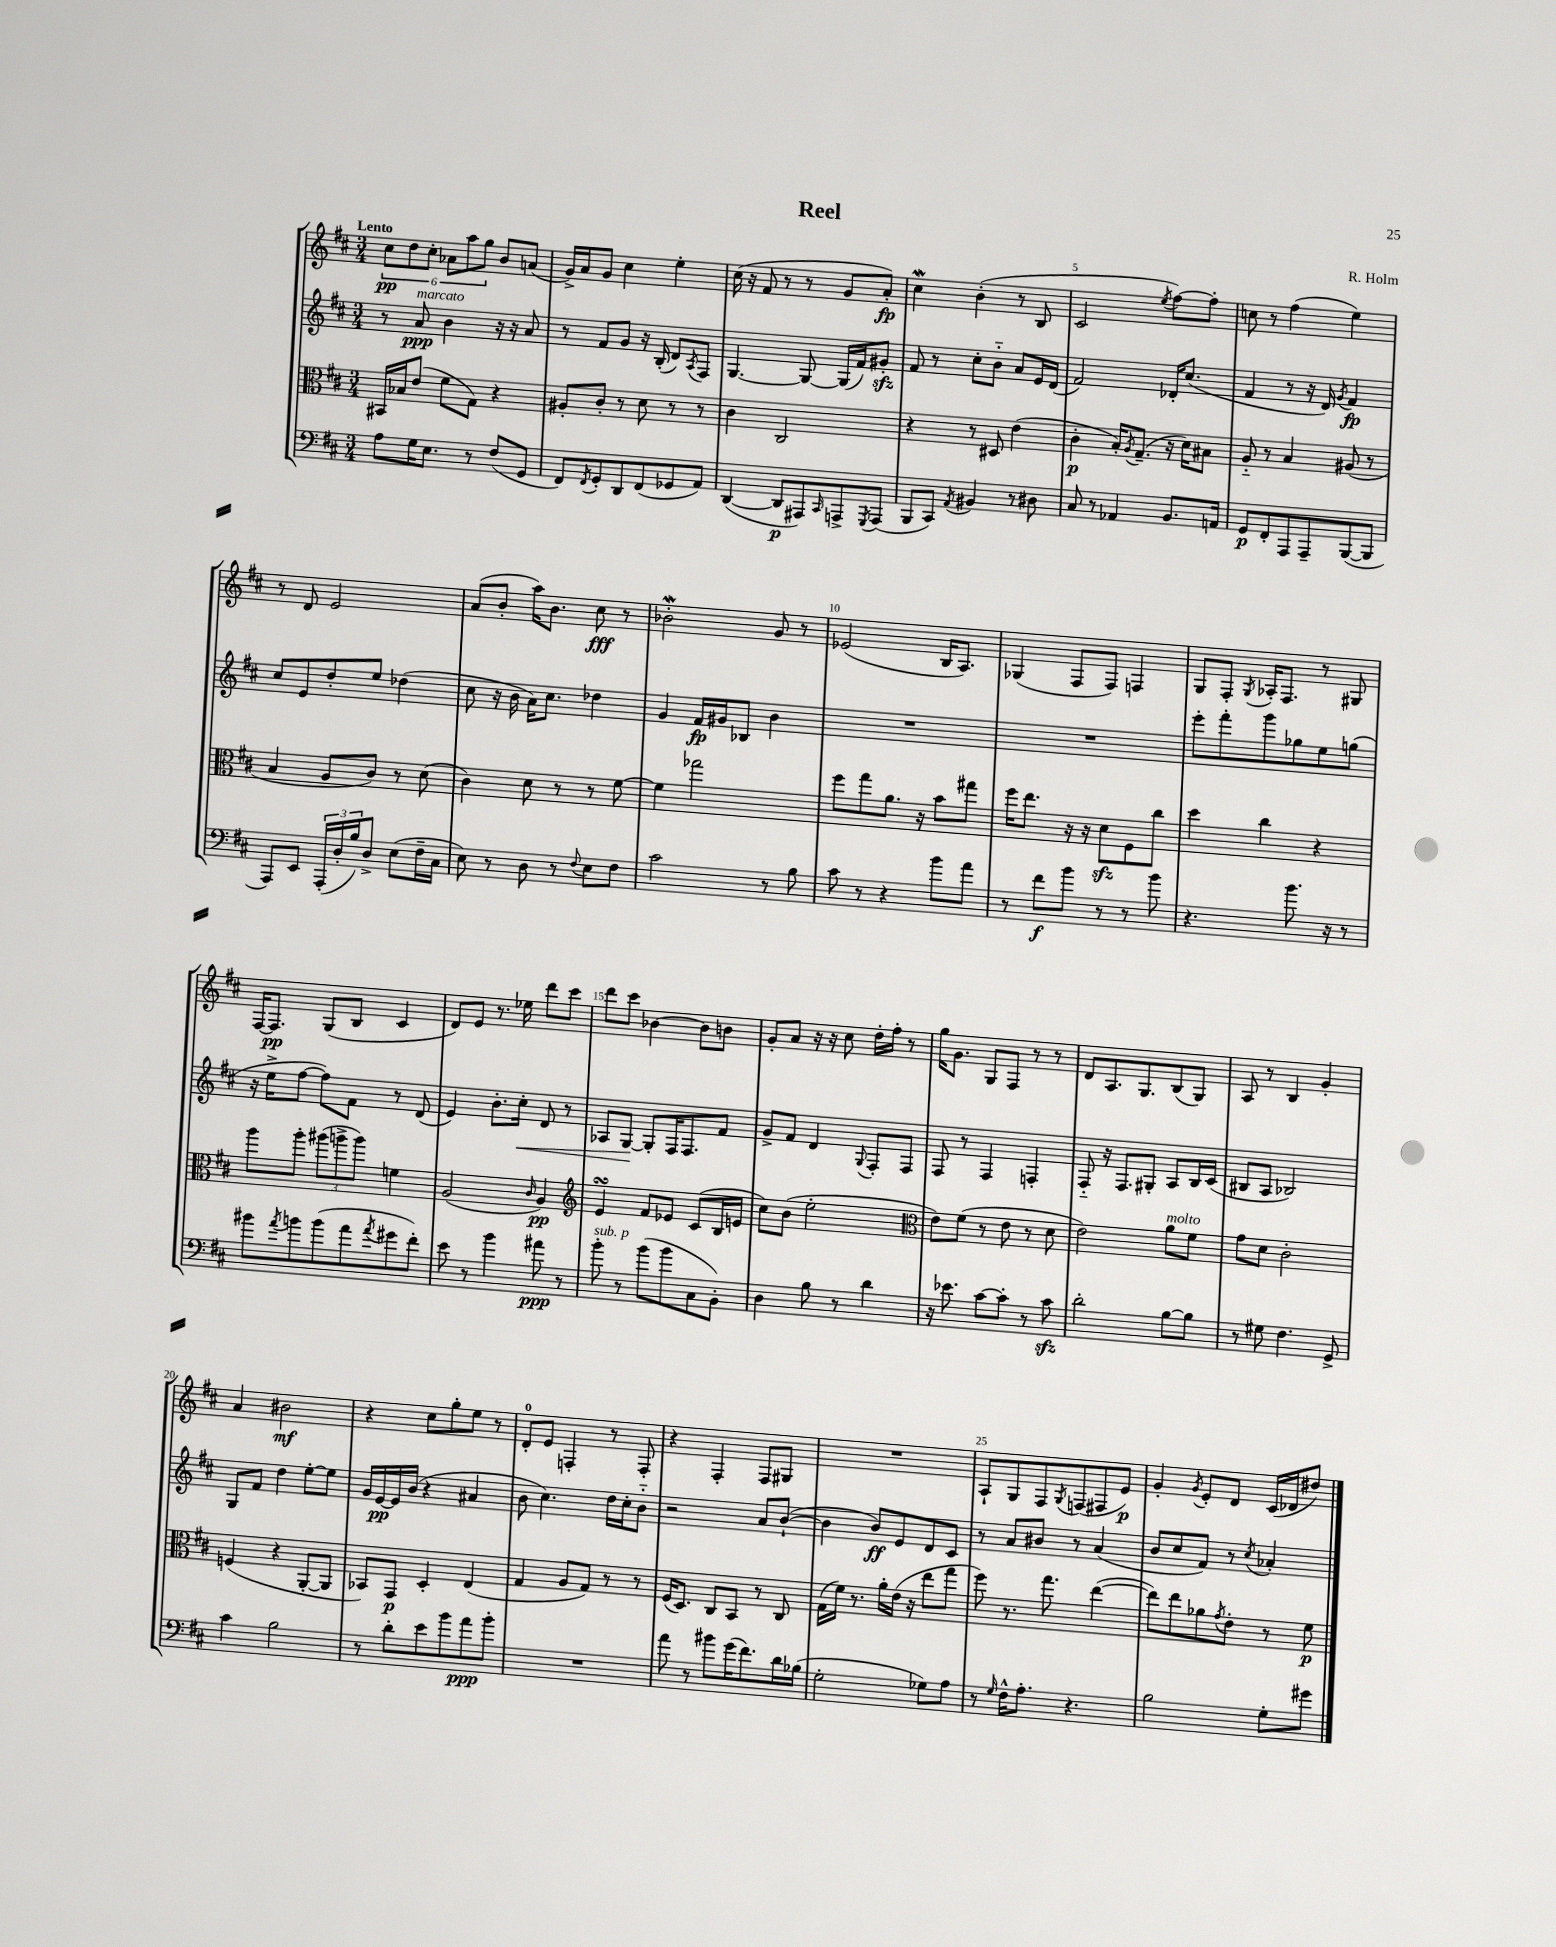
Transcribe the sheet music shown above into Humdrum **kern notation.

**kern	**kern	**kern	**kern
*staff4	*staff3	*staff2	*staff1
*clefF4	*clefC3	*clefG2	*clefG2
*k[f#c#]	*k[f#c#]	*k[f#c#]	*k[f#c#]
*M3/4	*M3/4	*M3/4	*M3/4
8A\L	16BB#/LL	8r	12cc#\L
.	16B-/J	.	.
.	.	.	12dd\
16G\K	(8e/J	8a/	.
.	.	.	12cc#'\J
8.E\J	.	.	.
.	8f#\L	4b\	12a-\L
.	.	.	12aa\
8r	8G\J)	.	.
.	.	.	12gg\J
(8F#/L	4r	16r	8b/L
.	.	16r	.
8GG/J	.	8a/	(8a/J
=	=	=	=
8FF#/L)	8A#'/L	8r	16g^/LL)
.	.	.	16a/J
8qFF#/	.	.	.
8GG'/	8c#'/J	8f#/L	8g/J
8DD/	8r	8g/J	4cc#\
(8FF#/	8d\	16r	.
.	.	(16B'/	.
8GG-/	8r	8d/L)	4ee'\
.	.	8qA/	.
8AA/J)	8r	8F#/J	.
=	=	=	=
([4DD/	4c#\	[4.G/	(16cc#\
.	.	.	16r
.	.	.	8f#/
8DD/]L	2C#/	.	8r
8AAA#/)	.	8G/_	8r
16qqCC#/	.	.	.
8AAA^/	.	(16G/]LL	8g/L
.	.	16f#/J)	.
8qGGG/	.	.	.
(8AAA/J	.	8g#'/J	8a'/J)
=	=	=	=
8BBB/L	4r	8f#/	4cc#\
8CC#/J)	.	8r	.
8qAA/	.	.	.
4BB#/	8r	8cc#'\L	(4b'\
.	8D#/	8b'~\J	.
8r	(4e\	8a/L	8r
8D#\	.	16e/L	8B/
.	.	(16d/JJ	.
=	=	=	=
8C#/	4c#'\	2f#/)	2c#/
8r	.	.	.
4AA-/	16B'/LK)	.	.
.	8qA/	.	.
.	(8.G~/J	.	.
.	.	.	8qee/
8.BB/L	16r	16d-'/LK	[8ff#\L)
.	16d\LK)	(8.cc#/J	.
.	8B#\J	.	8ff#'\]J
16AA/Jk	.	.	.
=	=	=	=
8GG/L	8A'~/	4f#/	8cc\
8FF#'/	8r	.	8r
8AAA/	4B/	8r	(4ff#\
8AAA~/	.	16r	.
.	.	16d/)	.
.	.	8qg/	.
([8BBB/	(8A#/	4f#/	4ee\)
8BBB/]J	8r	.	.
=	=	=	=
8AAA/L)	4B/	8cc#/L	8r
8EE/J	.	8e/	8d/
(24AAA'/LL	8A/L	8dd'/	2e/
24D'/	.	.	.
24B/J)	.	.	.
8D^/J	8c#/J)	8ee/J	.
(8E\L	8r	(4dd-\	.
16F#~\L	(8d\	.	.
16C#\JJ	.	.	.
=	=	=	=
8E\)	4c#\)	8cc#\	(8a/L
8r	.	16r	8b'/J
.	.	16b\	.
8D\	8d\	16a\LK)	16aa\LK)
.	.	8.cc#\J	8.b\J
8r	8r	.	.
8qqF#/	.	.	.
8E\L	8r	4dd-\	8cc#\
8F#\J	[8f#\	.	8r
=	=	=	=
2c#\	4f#\]	4g/	2b-'\
.	2gg-\	16f#/LL	.
.	.	16g#/J	.
.	.	8B-/J	.
8r	.	4b\	8g/
8B\	.	.	8r
=	=	=	=
8c#\	8ff#\L	2.r	(2e-/
8r	8gg\	.	.
4r	8.a\J	.	.
.	16r	.	.
8b\L	8b\L	.	16B/LK
.	.	.	8.A/J)
8a\J	8gg#\J	.	.
=	=	=	=
8r	16ff#\LK	2.r	(4G-/
.	8.ee\J	.	.
8f#\L	.	.	.
8b\J	16r	.	8F#/L
.	16r	.	.
8r	8d\L	.	8F#/J)
8r	8F#\	.	4F/
8b\	8cc#\J	.	.
=	=	=	=
4.r	4dd\	8eee'\L	8G/L
.	.	8fff#'\	8F#'/J
.	.	.	8qG/
.	4cc#\	8ggg\	16A-'/LK
.	.	.	8.F#/J
8.b\	.	8gg-\	.
.	4r	8ee\	8r
16r	.	.	.
8r	.	(8gg\J	8G#/
=	=	=	=
8b#\L	8aa\L	16r	[16F#/LK
.	.	16ee^\LK	8.F#/]J
8qa/	.	.	.
8b\	8aa'\J	[8ff#\J	.
(8b\	(12aa#\L	8ff#\]L)	(8G/L
.	12aa^\	.	.
8a\	.	8f#\J	8B/J
.	12aa\J)	.	.
8qa/	.	.	.
8g#\	4f\	8r	4c#/
8f#'\J)	.	(8d/	.
=	=	=	=
8e\	(2A/	4e/)	8d/L)
8r	.	.	8e/J
4b\	.	8.b'\L	8.r
.	.	16cc#'\Jk	16ee-\
.	16qqc#/	.	.
8a#\	4A/)	8d/	8ddd\L
8r	.	8r	8ccc#\J
=	=	=	=
*	*clefG2	*	*
8b'\	4e/	8A-/L	8ddd\L
8r	.	[8G/J	8ccc#\J
(8b\L	8f#/L	8G'/]L	[4b-\
8b\	8e-/J	16F#/K	.
.	.	8.F#/	.
8C#\	(8c#/L	.	8b-\]L
8BB'\J)	16B/L	8f#/J	8b\J
.	16e/JJ	.	.
=	=	=	=
4D\	8cc#\L)	8g^/L	8g'/L
.	(8b\J	8f#/J	8a/J
8B\	2ee'\	4d/	16r
.	.	.	16r
8r	.	.	8cc#\
.	.	8qqG/	.
4d\	.	8F#'/L	16dd'\LL
.	.	.	16ff#'\JJ
.	.	8F#/J	8r
=	=	=	=
*	*clefC3	*	*
16r	8e\L)	8F#/	16gg\LK
8.e-\	.	.	8.g\J
.	(8f#\J	8r	.
[8c#\L	8r	4F#/	8G/L
8c#'\]J	8e\	.	8F#/J
8r	8r	4F'/	8r
8c#\	8d\	.	8r
=	=	=	=
2d'\	2e\)	8F#'~/	8d/L
.	.	16r	8.A/
.	.	8.F#/L	.
.	.	.	8.G/
.	.	8G#'/J	.
[8B\L	8a\L	8A/L	(8B/
8B\]J	8f#\J	16B/L	8G/J)
.	.	(16c#/JJ	.
=	=	=	=
8r	8g\L	8B#/L	8A/
8G#\	8d\J	8A/J	8r
4.F#\	2c#'\	2B-/)	4B/
.	.	.	4g'/
8GG^/	.	.	.
=	=	=	=
4c#\	(4F/	8G/L	4a/
.	.	8f#/J	.
2B\	4r	4dd\	2b#\
.	[8AA'/L	[8ee'\L	.
.	8AA/]J	8ee\]J	.
=	=	=	=
8r	8BB-/L)	16g/LL	4r
.	.	[16e/	.
8d'\L	8GG/J	16e/]	.
.	.	(16b/JJ	.
8e\	4D'/	4r	8cc#\L
8b\	.	.	8gg'\
8a\	(4E/	4a#/	8ee\J
8b'\J	.	.	8r
=	=	=	=
2.r	4G/	8b\	8d'/L
.	.	4.cc#\)	8e/J
.	8A/L	.	4F'/
.	8G/J)	.	.
.	8r	16dd\LL	8r
.	.	16cc#'\J	.
.	8r	8b'~\J	8F'/
=	=	=	=
8a\	(16F#/LK	2r	4r
.	8.D/J)	.	.
8r	.	.	.
8b#\L	8C#/L	.	4F#'/
(16g\K	8BB/J	.	.
8.f#\)	.	.	.
.	8r	8a/L	8F#/L
16d\L	8C#/	([8b`/J	8G#/J
(16B-\JJ	.	.	.
=	=	=	=
2G'\	(16G\LL	4b\]	2.r
.	16f#\JJ)	.	.
.	8.r	.	.
.	.	8b/L)	.
.	16a'\LL	.	.
.	(16e\JJ	8e/	.
.	16r	.	.
8G-\L)	8ee\L	8d/	.
8A\J	8gg\J	8c#/J	.
=	=	=	=
8r	8ff#\)	8r	8A`/L
16qqG/	.	.	.
16F#^^\LK	8.r	8a/L	8G/
8.A'\J	.	.	.
.	.	8b#/J	8F#/
.	8.gg\	.	.
.	.	.	8qG/
4.r	.	8r	(8F/
.	([4ee\	(4a/	8F#/
.	.	.	8e/J)
=	=	=	=
2B\	8ee\]L)	8b/L	4g'/
.	8ee\	8cc#/	.
.	.	.	8qg/
.	8a-\	8f#/J)	8e'/L
.	8qg/	.	.
.	8e'\J	8r	8d/J
.	.	8qcc#/	.
8G'\L	8r	4a-'/	(16c#/LL
.	.	.	16d-/J
8g#\J	8f#\	.	8dd#/J)
==	==	==	==
*-	*-	*-	*-
